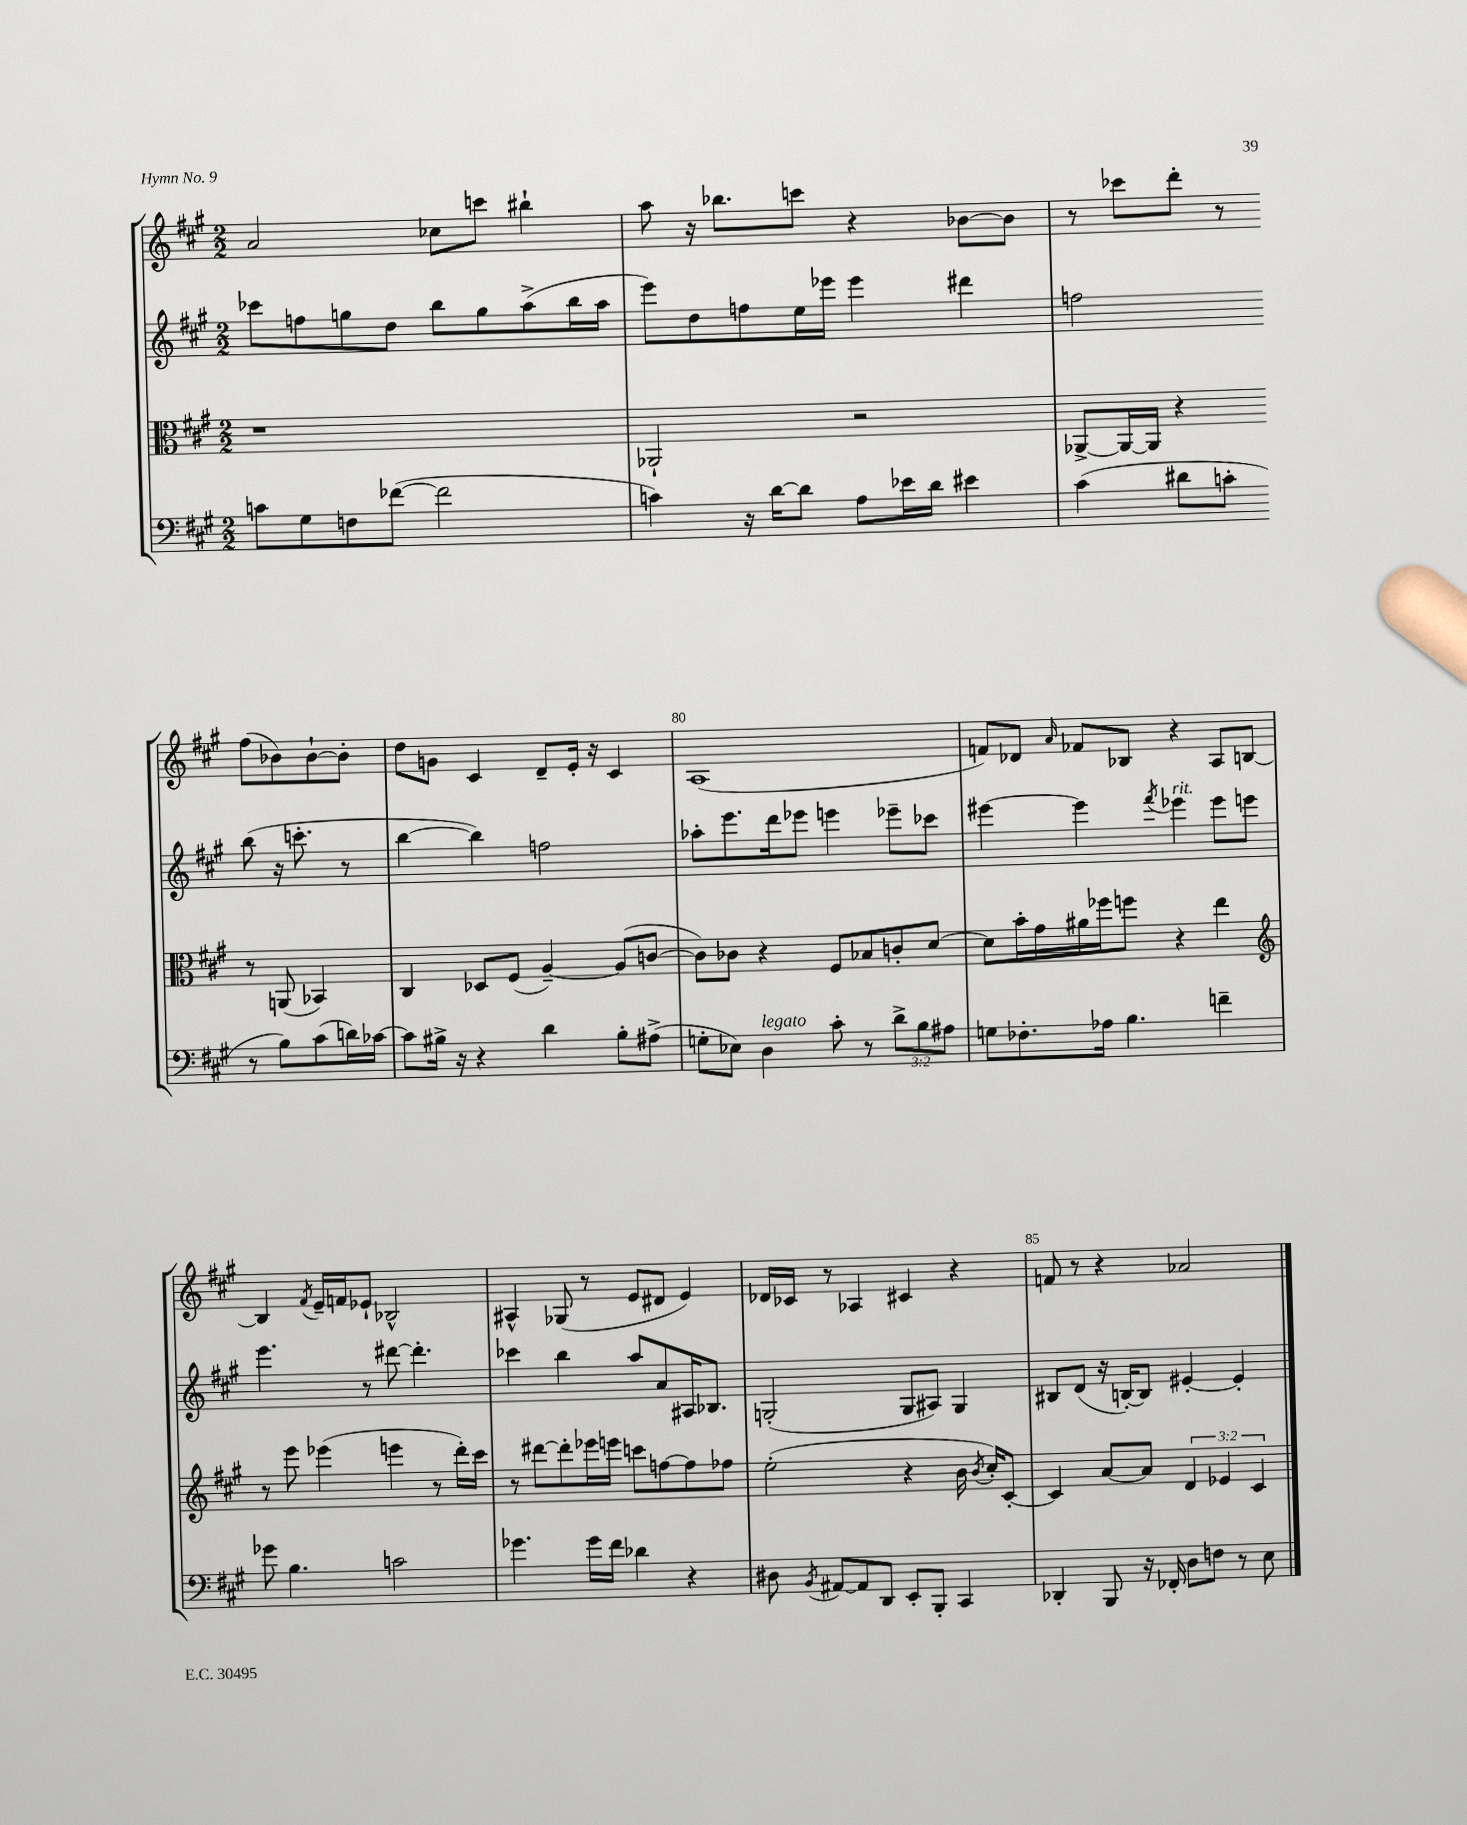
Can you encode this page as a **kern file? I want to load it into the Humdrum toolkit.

**kern	**kern	**kern	**kern
*staff4	*staff3	*staff2	*staff1
*clefF4	*clefC3	*clefG2	*clefG2
*k[f#c#g#]	*k[f#c#g#]	*k[f#c#g#]	*k[f#c#g#]
*M2/2	*M2/2	*M2/2	*M2/2
8c\L	1r	8ccc-\L	2a/
8G#\	.	8ff\	.
8F\	.	8gg\	.
([8f-\J	.	8dd\J	.
2f-\]	.	8bb\L	8cc-\L
.	.	8gg\	8ccc\J
.	.	(8aa^\	4bb#`\
.	.	16bb\L	.
.	.	16aa\JJ	.
=	=	=	=
4c\)	2AA-`/	8eee\L)	8aa\
.	.	8dd\	16r
.	.	.	8.bb-\L
16r	.	8ff\	.
[16d\LK	.	.	.
8d\]J	.	16ee\L	8ccc\J
.	.	16eee-\JJ	.
8A\L	2r	4eee-\	4r
16e-\L	.	.	.
16d\JJ	.	.	.
4e#\	.	4ddd#\	[8b-\L
.	.	.	8b-\]J
=	=	=	=
(4c#\	[8AA-^/L	2ff\	8r
.	16AA-/_L	.	8ccc-\L
.	16AA-/]JJ	.	.
8d#\L	4r	.	8ddd'\J
8c'\J	.	.	8r
8r	8r	(8bb\	(8ff#\L
8B\L)	(8AA/	16r	8b-\)
.	.	8.ccc'\	.
(8c\	4BB-/)	.	[8b-`\
16d\L)	.	8r	8b-'\]J
[16c-\JJ	.	.	.
=	=	=	=
8c-\]L	4C#/	[4bb\	8dd\L
16B#^\Jk	.	.	8g\J
16r	.	.	.
4r	8D-/L	4bb\])	4c#/
.	(8F#/J	.	.
4d\	[4A~/)	2ff\	8d~/L
.	.	.	16e'/Jk
.	.	.	16r
8B#'\L	(8A/]L	.	4c#/
(8A#^\J	[8c/J	.	.
=	=	=	=
8G'\L	8c\]L)	8aa-'\L	(1A
8E-\J)	8c-\J	8.eee\	.
4D\	4r	.	.
.	.	16ddd\k	.
.	.	8eee-\J	.
8c#'\	8F#/L	4eee\	.
8r	8B-/	.	.
12d^\L	8c'/	8eee-~\L	.
12B\	.	.	.
.	[8d/J	8ccc-\J	.
12A#\J	.	.	.
=	=	=	=
8G\L	8d\]L	[4eee#\	8f/L)
8.F-'\	16b'\L	.	8d-/J
.	16g#\	.	.
.	.	.	16qqa/
.	16a#\	4eee#\]	8f-/L
16A-\Jk	16ff-\J	.	.
4.B\	8ff\J	.	8B-/J
.	.	8qfff#/	.
.	4r	4eee-\	4r
4f~\	4ee\	8eee-\L	8A/L
.	.	8eee\J	[8B/J
=	=	=	=
*	*clefG2	*	*
8g-\	8r	4.eee\	4B/]
4.B\	8eee\	.	.
.	.	.	8qf#/
.	(4eee-\	.	16e~/LL
.	.	.	16f/J
.	.	8r	8e-`/J
2c\	4eee\	[8ddd#\	2B-^^/
.	.	4.ddd#'\]	.
.	8r	.	.
.	16ddd'\LL)	.	.
.	16ccc#\JJ	.	.
=	=	=	=
4.g-\	8r	4ccc-\	4A#^^/
.	[8ddd#\L	.	.
.	8ddd#'\]	4bb\	(8G-/
16g-\LL	16eee-\L	.	8r
16f#\JJ	16eee\JJ	.	.
4d-\	8ccc\L	8aa/L	8e/L
.	[8ff\	8a/	8d#/J
4r	8ff\]	16A#/K	4e/)
.	.	8.B-/J	.
.	8ff-\J	.	.
=	=	=	=
8D#\	(2ee'\	(2G'/	16d-/LL
.	.	.	16c-/JJ
8qBB/	.	.	.
[8AA#/L	.	.	8r
8AA#/]	.	.	4A-/
8DD/J	.	.	.
8EE'/L	4r	8G/L	4c#/
8BBB'/J	.	8A#/J)	.
4CC#/	16b\	4G/	4r
.	8qb/	.	.
.	16cc#'/LK)	.	.
.	[8c#'/J	.	.
=	=	=	=
4DD-'/	4c#/]	8B#/L	8f/
.	.	(8d/J	8r
8BBB/	[8a/L	16r	4r
.	.	[16B'/LK)	.
16r	8a/]J	8B/]J	.
16FF-'/	.	.	.
8D\L	6d/	[4e#'/	2a-/
8F\J	.	.	.
.	6e-/	.	.
8r	.	4e#'/]	.
.	6c#/	.	.
8E\	.	.	.
==	==	==	==
*-	*-	*-	*-
